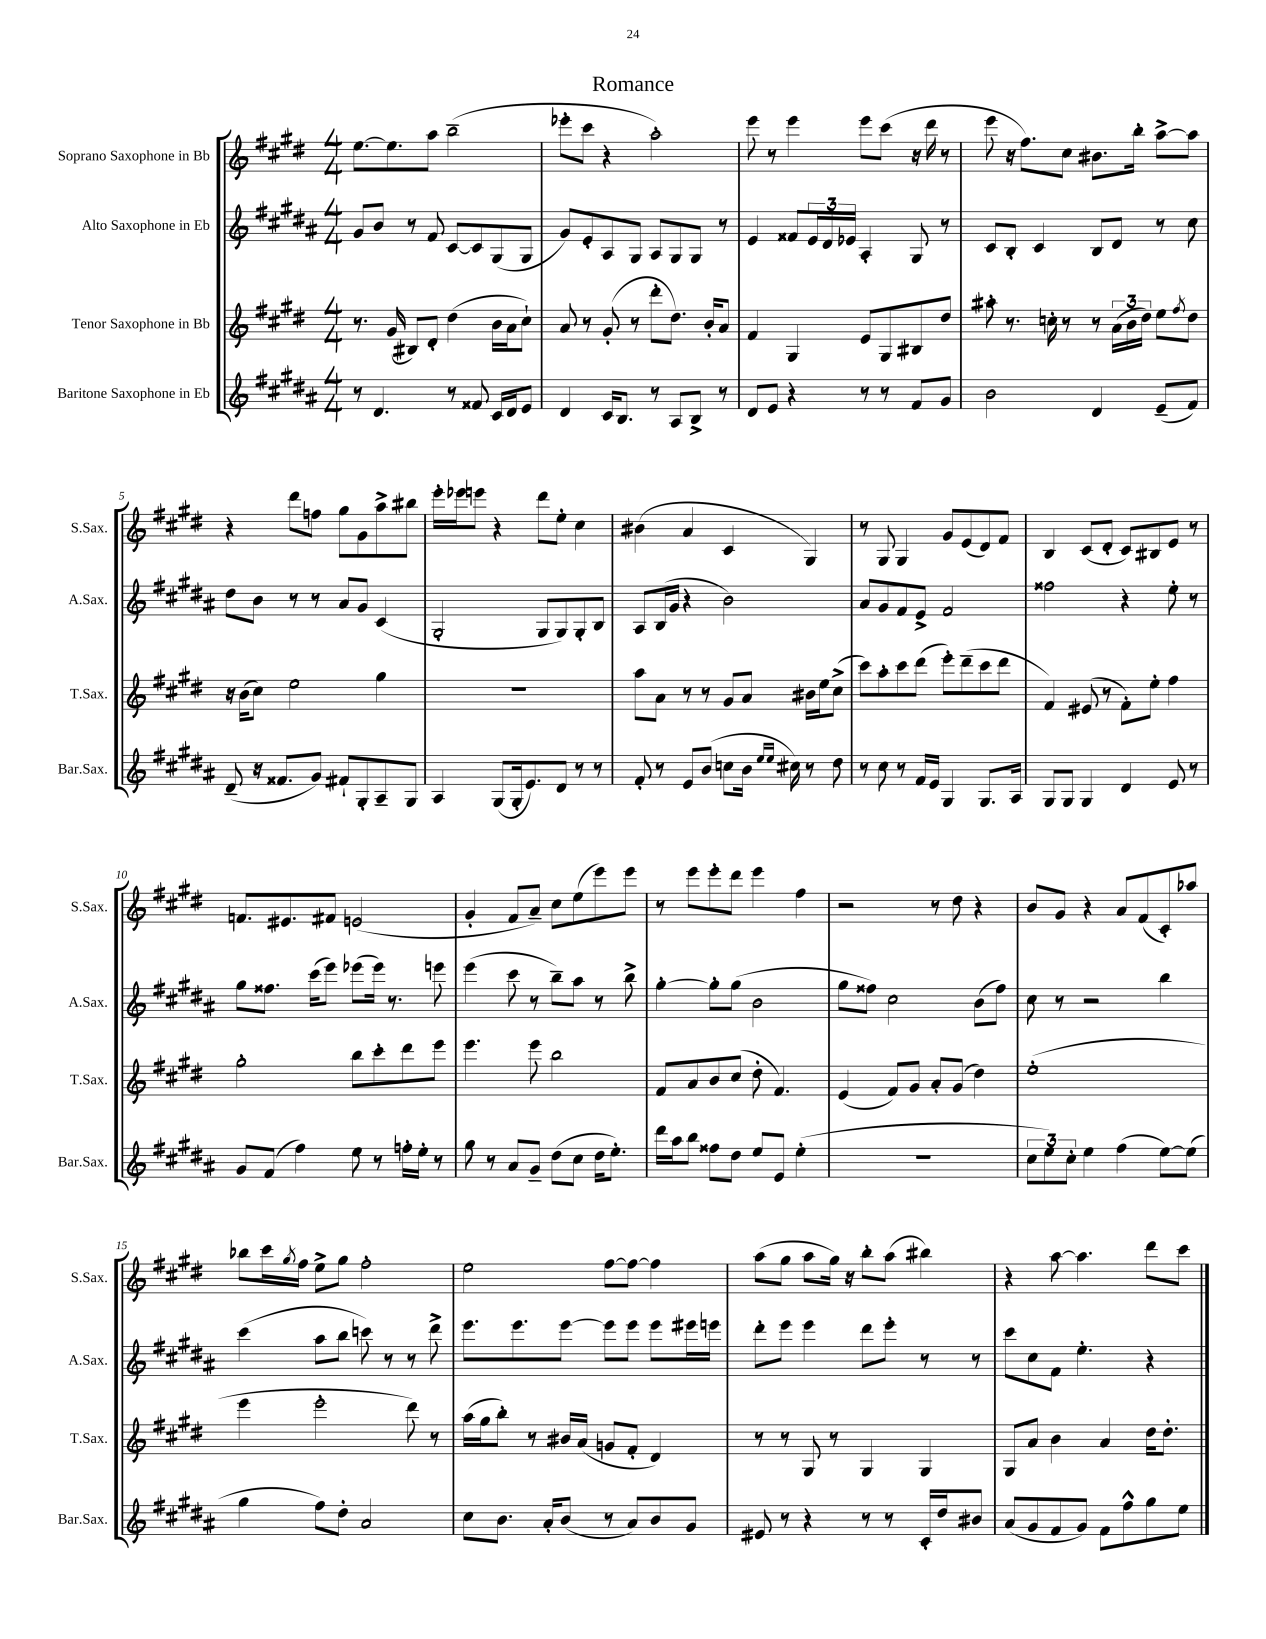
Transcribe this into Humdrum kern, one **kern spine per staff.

**kern	**kern	**kern	**kern
*staff4	*staff3	*staff2	*staff1
*clefG2	*clefG2	*clefG2	*clefG2
*k[f#c#g#d#a#]	*k[f#c#g#d#]	*k[f#c#g#d#a#]	*k[f#c#g#d#]
*M4/4	*M4/4	*M4/4	*M4/4
8r	8.r	8g#	[8.ee
4.d#	.	8b	.
.	(16g#	.	8.ee]
.	8B#)	8r	.
.	8d#'	8f#	8aa
8r	(4dd#	[8c#	(2bb~
8f##	.	8c#]	.
16c#	16b	(8G#	.
16d#	16a	.	.
8e	8cc#`)	8G#	.
=	=	=	=
4d#	8a	8g#)	8eee-'
.	8r	8e'	8ccc#
16c#	(8g#'	8A#	4r
8.B	.	.	.
.	8r	8G#	.
8r	8ddd#'	8A#	2aa')
8A#	8.dd#)	8G#	.
8B^	.	8G#	.
.	16b'	.	.
8r	8a	8r	.
=	=	=	=
8d#	4f#	4e	8eee
8e	.	.	8r
4r	4G#	8f##	4eee
.	.	24e	.
.	.	24d#	.
.	.	24e-	.
8r	8e	4A#'	8eee
8r	8G#	.	(8ccc#
8f#	8B#	8G#	16r
.	.	.	16ddd#
8g#	8dd#	8r	8r
=	=	=	=
2b	8aa#'	8c#	8eee
.	8.r	8B'	16r
.	.	.	8.ff#)
.	.	4c#	.
.	16cc'	.	.
.	8r	.	8cc#
4d#	8r	8B	8.b#
.	(24a	8d#	.
.	24b	.	.
.	.	.	16bb'
.	24dd#)	.	.
(8e~	8ee	8r	[8aa^
.	8qff#	.	.
8f#)	8dd#	8cc#	8aa]
=	=	=	=
(8d#~	16r	8dd#	4r
.	(16b	.	.
16r	8cc#)	8b	.
8.f##	.	.	.
.	2ee	8r	8ddd#
8g#)	.	8r	8ff
8f#`	.	8a#	8gg#
8G#'	.	8g#	8g#
8A#~	4gg#	(4c#	8aa^
8G#	.	.	8bb#
=	=	=	=
4A#	1r	2G#'	16eee'
.	.	.	16eee-
.	.	.	8eee
(8G#	.	.	4r
16G#'	.	.	.
8.e)	.	.	.
.	.	8G#	8ddd#
8d#	.	8G#)	8ee'
8r	.	8G#'	4cc#
8r	.	8B	.
=	=	=	=
8f#'	8aa	8A#	(4b#
8r	8a	(16B	.
.	.	16g#	.
8e	8r	4r	4a
(8b	8r	.	.
8cc	8g#	2b)	4c#
16b	8a	.	.
16qqee	.	.	.
16qqee	.	.	.
16cc#)	.	.	.
8r	16b#	.	4G#)
.	16ee	.	.
8dd#	(8cc#^	.	.
=	=	=	=
8r	8ccc#)	8a#	8r
8cc#	8aa'	8g#	8G#
8r	8ccc#	8f#	4G#
16f#	(8ddd#	8e^	.
16e	.	.	.
4G#	8eee')	2f#	8g#
.	(8ddd#~	.	(8e
8.G#	8ccc#	.	8d#)
.	8ddd#	.	8f#
16A#	.	.	.
=	=	=	=
8G#	4f#)	2ff##	4B
8G#	.	.	.
4G#	(8e#	.	(8c#
.	8r	.	8d#'
4d#	8f#')	4r	8c#)
.	8ee'	.	8B#
8e	4ff#	8ee'	8e
8r	.	8r	8r
=	=	=	=
8g#	2gg#'	8gg#	8.f
(8f#	.	8.ff##	.
.	.	.	8.e#
4ff#)	.	.	.
.	.	(16ccc#	.
.	.	8eee)	8f#
8ee	8bb	(8eee-	(2e
8r	8ccc#'	16eee-)	.
.	.	8.r	.
16ff'	8ddd#	.	.
16ee'	.	.	.
8r	8eee	8eee	.
=	=	=	=
8gg#	4.eee	(4eee	4g#'
8r	.	.	.
8a#	.	8ccc#	8f#
8g#~	8eee	8r	8a~)
(8dd#	2bb	8bb~)	8cc#
8cc#	.	8aa#	(8ee
16dd#	.	8r	8eee)
8.ee')	.	.	.
.	.	8bb^	8eee
=	=	=	=
16ddd#	8f#	[4gg#'	8r
16aa#	.	.	.
8bb	8a	.	8eee
8ff##	8b	8gg#']	8eee'
8dd#	(8cc#	(8gg#	8ddd#
8ee	8dd#'	2b	4eee
8e	4.f#)	.	.
(4ee'	.	.	4ff#
=	=	=	=
1r	(4e	8gg#	2r
.	.	8ff##)	.
.	8f#)	2cc#	.
.	8g#	.	.
.	8a'	.	8r
.	(8g#	.	8dd#
.	4dd#)	(8b	4r
.	.	8ff##)	.
=	=	=	=
12cc#	(1ee'	8cc#	8b
12ee)	.	.	.
.	.	8r	8g#
12cc#'	.	.	.
4ee	.	2r	4r
(4ff#	.	.	8a
.	.	.	(8f#
[8ee)	.	4bb	8c#')
(8ee]	.	.	8aa-
=	=	=	=
4gg#	4eee	(4ccc#	8bb-
.	.	.	16ccc#
.	.	.	8qgg#
.	.	.	16ff#
8ff#)	2eee'	8aa#	8ee^
8dd#'	.	8bb	8gg#
2a#	.	8ccc)	2ff#'
.	.	8r	.
.	8ddd#)	8r	.
.	8r	8ddd#^	.
=	=	=	=
8cc#	(16aa	8.eee	2ee
.	16gg#	.	.
8.b	8bb')	.	.
.	.	8.eee	.
.	8r	.	.
16a#'	.	.	.
(8b	16b#	[8eee	.
.	(16a	.	.
8r	8g	8eee]	[8ff#
8a#)	8f#'	8eee	8ff#_
8b	4d#)	8eee	4ff#]
8g#	.	16eee#	.
.	.	16eee	.
=	=	=	=
8e#	8r	8ddd#'	(8aa
8r	8r	8eee	8gg#
4r	8G#	4eee	8aa
.	8r	.	16gg#)
.	.	.	16r
8r	4G#	8ddd#	8bb'
8r	.	8eee'	(8aa
16c#'	4G#	8r	4bb#)
16dd#	.	.	.
8b#	.	8r	.
=	=	=	=
(8a#	8G#	8ccc#	4r
8g#	8a	8cc#	.
8f#	4b	8f#	[8aa
8g#)	.	4.ee'	4.aa]
8f#	4a	.	.
8ff#^^	.	.	.
8gg#	16dd#	4r	8ddd#
.	8.dd#'	.	.
8ee	.	.	8ccc#
==	==	==	==
*-	*-	*-	*-
